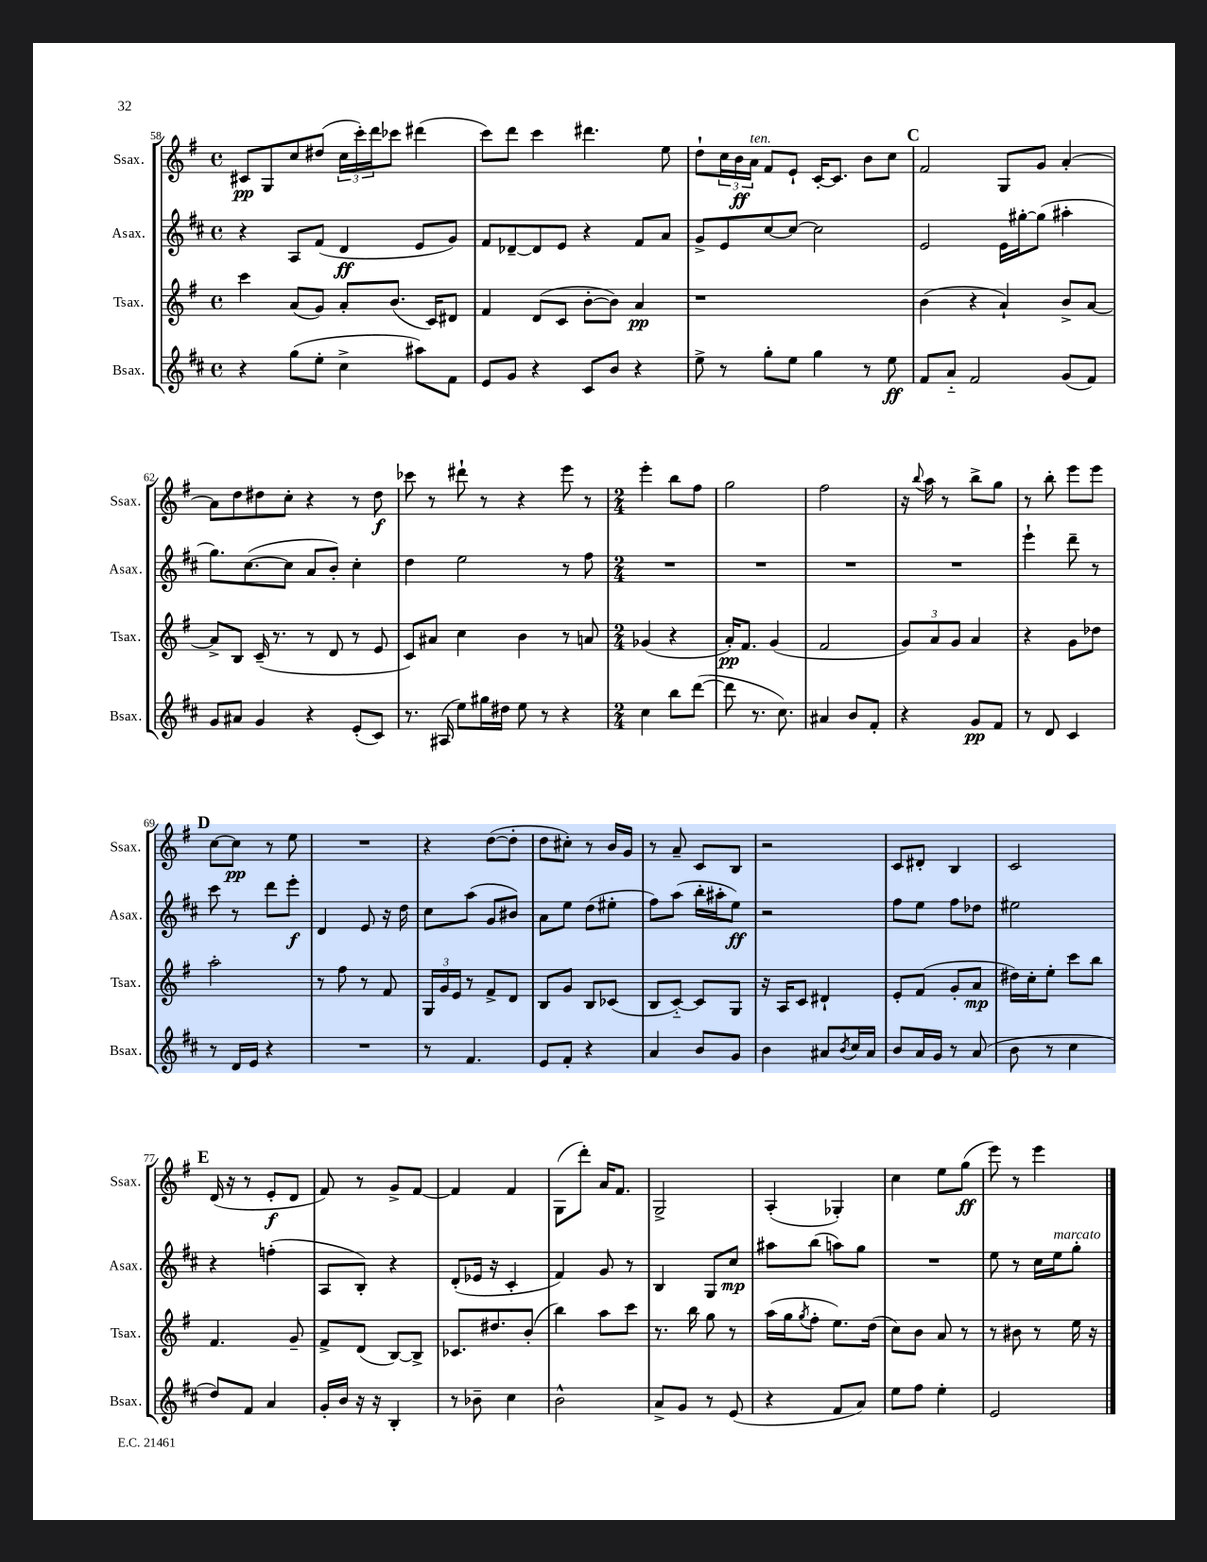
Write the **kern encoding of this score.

**kern	**dynam	**kern	**dynam	**kern	**dynam	**kern	**dynam
*part4	*part4	*part3	*part3	*part2	*part2	*part1	*part1
*staff4	*staff4	*staff3	*staff3	*staff2	*staff2	*staff1	*staff1
*I"Bsax.	*	*I"Tsax.	*	*I"Asax.	*	*I"Ssax.	*
*I'Bsax.	*	*I'Tsax.	*	*I'Asax.	*	*I'Ssax.	*
*clefG2	*	*clefG2	*	*clefG2	*	*clefG2	*
*k[f#c#]	*	*k[f#]	*	*k[f#c#]	*	*k[f#]	*
*M4/4	*	*M4/4	*	*M4/4	*	*M4/4	*
*met(c)	*	*met(c)	*	*met(c)	*	*met(c)	*
=58	=58	=58	=58	=58	=58	=58	=58
4r	.	4ccc\	.	4r	.	8c#X/L	pp
.	.	.	.	.	.	8G/	.
(8gg\L	.	(8a/L	.	8A/L	.	8cc/	.
8ee'\J	.	8g/J)	.	(8f#/J	.	(8dd#X/J	.
4cc#^\	.	8a'/L	.	4d/	ff	24cc\LL	.
.	.	.	.	.	.	24ccc'\)	.
.	.	.	.	.	.	24ddd\J	.
.	.	(8.b/J	.	.	.	8ccc-X\J	.
8aa#X\L)	.	.	.	8e/L	.	(4ddd#X\	.
.	.	16c/KL)	.	.	.	.	.
8f#\J	.	8d#X/J	.	8g/J)	.	.	.
=59	=59	=59	=59	=59	=59	=59	=59
8e/L	.	4f#/	.	8f#/L	.	8ccc\L)	.
8g/J	.	.	.	[8d-X~/	.	8ddd\J	.
4r	.	(8d/L	.	8d-/]	.	4ccc\	.
.	.	8c/J	.	8e/J	.	.	.
8c#/L	.	[8b'\L	.	4r	.	4.ddd#X\	.
8b/J	.	8b\J])	.	.	.	.	.
4r	.	4a/	pp	8f#/L	.	.	.
.	.	.	.	8a/J	.	8ee\	.
=60	=60	=60	=60	=60	=60	=60	=60
8ee^\	.	1r	.	8g^/L	.	8dd`\L	.
8r	.	.	.	8e/	.	24cc\L	.
.	.	.	.	.	.	24b\	ff
!	!	!	!	!	!	!LO:TX:a:i:t=ten.	!
.	.	.	.	.	.	24a\JJ	.
8gg'\L	.	.	.	[8cc#/	.	8f#/L	.
8ee\J	.	.	.	8cc#/J_	.	8e`/J	.
4gg\	.	.	.	2cc#\]	.	[16c'/KL	.
.	.	.	.	.	.	8.c/J]	.
8r	.	.	.	.	.	8b\L	.
8ee\	ff	.	.	.	.	8cc\J	.
!!LO:REH:place=s1:t=C
=61	=61	=61	=61	=61	=61	=61	=61
8f#/L	.	(4b\	.	2e/	.	2f#/	.
8a/J	.	.	.	.	.	.	.
2f#/	.	4r	.	.	.	.	.
.	.	4a`/)	.	16e\LL	.	8G/L	.
.	.	.	.	[16gg#X'\J	.	.	.
.	.	.	.	(8gg#\J]	.	8g/J	.
(8g/L	.	8b^/L	.	4aa#X'\	.	[4a'/	.
8f#/J)	.	[8a/J	.	.	.	.	.
!!LO:LB:g=z
=62	=62	=62	=62	=62	=62	=62	=62
8g/L	.	8a^/L]	.	8.gg\L)	.	8a\L]	.
8a#X/J	.	8B/J	.	.	.	8dd\	.
.	.	.	.	([8.cc#\	.	.	.
4g/	.	(16c~/	.	.	.	8dd#X\	.
.	.	8.r	.	.	.	.	.
.	.	.	.	8cc#\J]	.	8cc'\J	.
4r	.	8r	.	8a/L	.	4r	.
.	.	8d/	.	8b'/J)	.	.	.
(8e'/L	.	8r	.	4cc#'\	.	8r	.
8c#/J)	.	8e/	.	.	.	8dd#\	f
=63	=63	=63	=63	=63	=63	=63	=63
8.r	.	8c/L)	.	4dd\	.	8ccc-X\	.
.	.	8a#X/J	.	.	.	8r	.
(16A#X/	.	.	.	.	.	.	.
8ee\L)	.	4cc\	.	2ee\	.	8ddd#X`\	.
16gg#X\L	.	.	.	.	.	8r	.
16dd#X\JJ	.	.	.	.	.	.	.
8ee\	.	4b\	.	.	.	4r	.
8r	.	.	.	.	.	.	.
4r	.	8r	.	8r	.	8eee\	.
.	.	8an/	.	8ff#\	.	8r	.
=64	=64	=64	=64	=64	=64	=64	=64
*M2/4	*	*M2/4	*	*M2/4	*	*M2/4	*
4cc#\	.	(4g-X/	.	2r	.	4eee'\	.
8bb\L	.	4r	.	.	.	8bb\L	.
([8ddd\J	.	.	.	.	.	8ff#\J	.
=65	=65	=65	=65	=65	=65	=65	=65
8ddd\]	.	16a'/KL)	pp	2r	.	2gg\	.
.	.	8.f#/J	.	.	.	.	.
8.r	.	.	.	.	.	.	.
.	.	(4g/	.	.	.	.	.
8.cc#\)	.	.	.	.	.	.	.
=66	=66	=66	=66	=66	=66	=66	=66
4a#X/	.	2f#/	.	2r	.	2ff#\	.
8b/L	.	.	.	.	.	.	.
8f#'/J	.	.	.	.	.	.	.
=67	=67	=67	=67	=67	=67	=67	=67
4r	.	12g/L)	.	2r	.	16r	.
.	.	.	.	.	.	8qqbb/	.
.	.	.	.	.	.	16aa\	.
.	.	12a/	.	.	.	.	.
.	.	.	.	.	.	8r	.
.	.	12g/J	.	.	.	.	.
8g/L	pp	4a/	.	.	.	8bb^\L	.
8f#/J	.	.	.	.	.	8gg\J	.
=68	=68	=68	=68	=68	=68	=68	=68
8r	.	4r	.	4eee`\	.	8r	.
8d/	.	.	.	.	.	8bb'\	.
4c#/	.	8g\L	.	8ddd~\	.	8eee\L	.
.	.	8dd-X\J	.	8r	.	8eee\J	.
!!LO:LB:g=z
!!LO:REH:place=s1:t=D
=69	=69	=69	=69	=69	=69	=69	=69
8r	.	2aa'\	.	8ccc#\	.	[8cc\L	.
16d/LL	.	.	.	8r	.	8cc\J]	pp
16e/JJ	.	.	.	.	.	.	.
4r	.	.	.	8ddd\L	.	8r	.
.	.	.	.	8eee'\J	f	8ee\	.
=70	=70	=70	=70	=70	=70	=70	=70
2r	.	8r	.	4d/	.	2r	.
.	.	8ff#\	.	.	.	.	.
.	.	8r	.	8e/	.	.	.
.	.	8f#/	.	16r	.	.	.
.	.	.	.	16dd\	.	.	.
=71	=71	=71	=71	=71	=71	=71	=71
8r	.	24G/LL	.	8cc#\L	.	4r	.
.	.	24g/	.	.	.	.	.
.	.	24e/JJ	.	.	.	.	.
4.f#/	.	8r	.	(8aa\J	.	.	.
.	.	8f#^/L	.	8g/L	.	([8dd\L	.
.	.	8d/J	.	8b#X/J)	.	8dd'\J]	.
=72	=72	=72	=72	=72	=72	=72	=72
8e/L	.	8B/L	.	8a\L	.	8dd\L	.
8f#'/J	.	8g/J	.	8ee\J	.	8cc#X'\J)	.
4r	.	8B/L	.	(8dd\L	.	8r	.
.	.	(8c-X/J	.	8ee#X'\J	.	16b/LL	.
.	.	.	.	.	.	16g/JJ	.
=73	=73	=73	=73	=73	=73	=73	=73
4a/	.	8B/L	.	8ff#\L)	.	8r	.
.	.	[8c/J)	.	(8aa\J	.	8a~/	.
8b/L	.	8c/L]	.	16bb'\LL	.	8c/L	.
.	.	.	.	16aa#X'\J	.	.	.
8g/J	.	8G/J	.	8ee\J)	ff	8B/J	.
=74	=74	=74	=74	=74	=74	=74	=74
4b\	.	16r	.	2r	.	2r	.
.	.	16A/KL	.	.	.	.	.
.	.	8c/J	.	.	.	.	.
8a#X/L	.	4d#X`/	.	.	.	.	.
8qb/	.	.	.	.	.	.	.
16cc#/L	.	.	.	.	.	.	.
16a#/JJ	.	.	.	.	.	.	.
=75	=75	=75	=75	=75	=75	=75	=75
8b/L	.	8e'/L	.	8ff#\L	.	8c/L	.
16a/L	.	(8f#/J	.	8ee\J	.	8d#X'/J	.
16g/JJ	.	.	.	.	.	.	.
8r	.	8g'/L	.	8ff#\L	.	4B/	.
(8a/	.	8a/J	mp	8dd-X\J	.	.	.
=76	=76	=76	=76	=76	=76	=76	=76
8b\	.	16dd#X\LL)	.	2ee#X\	.	2c/	.
.	.	16cc'\J	.	.	.	.	.
8r	.	8ee'\J	.	.	.	.	.
4cc#\	.	8ccc\L	.	.	.	.	.
.	.	8bb\J	.	.	.	.	.
!!LO:LB:g=z
!!LO:REH:place=s1:t=E
=77	=77	=77	=77	=77	=77	=77	=77
8dd/L)	.	4.f#/	.	4r	.	(16d/	.
.	.	.	.	.	.	16r	.
8f#/J	.	.	.	.	.	8r	.
4a/	.	.	.	(4ffn'\	.	8e'/L	f
.	.	8g~/	.	.	.	8d/J	.
=78	=78	=78	=78	=78	=78	=78	=78
16g'/LL	.	8f#^/L	.	8A/L	.	8f#/)	.
16b/JJ	.	.	.	.	.	.	.
16r	.	(8d/J	.	8B'/J)	.	8r	.
16r	.	.	.	.	.	.	.
4B'/	.	[8B/L)	.	4r	.	8g^/L	.
.	.	8B^/J]	.	.	.	[8f#/J	.
=79	=79	=79	=79	=79	=79	=79	=79
8r	.	8.c-X/L	.	(8d'/L	.	4f#/]	.
8b-X~\	.	.	.	16e-X/Jk	.	.	.
.	.	8.dd#X/	.	16r	.	.	.
4cc#\	.	.	.	4c#'/	.	4f#/	.
.	.	(8b'/J	.	.	.	.	.
=80	=80	=80	=80	=80	=80	=80	=80
2b^^\	.	4bb\)	.	4f#/)	.	(8G\L	.
.	.	.	.	.	.	8ddd'\J)	.
.	.	8aa\L	.	8g/	.	16a/KL	.
.	.	.	.	.	.	8.f#/J	.
.	.	8ccc\J	.	8r	.	.	.
=81	=81	=81	=81	=81	=81	=81	=81
8a^/L	.	8.r	.	4B/	.	2G^/	.
8g/J	.	.	.	.	.	.	.
.	.	16bb\	.	.	.	.	.
8r	.	8gg\	.	8G/L	.	.	.
(8e/	.	8r	.	8cc#/J	mp	.	.
=82	=82	=82	=82	=82	=82	=82	=82
4r	.	(16aa\LL	.	8aa#X\L	.	(4A'/	.
.	.	16gg\J	.	.	.	.	.
.	.	8qgg/	.	.	.	.	.
.	.	8ff#'\J	.	(8bb\J	.	.	.
8f#/L	.	8.ee\L)	.	8aan\L)	.	4G-X'/)	.
8a/J)	.	.	.	8gg\J	.	.	.
.	.	(16dd\Jk	.	.	.	.	.
=83	=83	=83	=83	=83	=83	=83	=83
8ee\L	.	8cc\L)	.	2r	.	4cc\	.
8ff#\J	.	8b\J	.	.	.	.	.
4ee'\	.	8a/	.	.	.	8ee\L	.
.	.	8r	.	.	.	(8gg\J	ff
=84	=84	=84	=84	=84	=84	=84	=84
2e/	.	8r	.	8ee\	.	8eee\)	.
.	.	8b#X\	.	8r	.	8r	.
.	.	8r	.	16cc#\LL	.	4eee\	.
!	!	!	!	!LO:TX:a:i:t=marcato	!	!	!
.	.	.	.	16ee\J	.	.	.
.	.	16ee\	.	8gg'\J	.	.	.
.	.	16r	.	.	.	.	.
==	==	==	==	==	==	==	==
*-	*-	*-	*-	*-	*-	*-	*-
